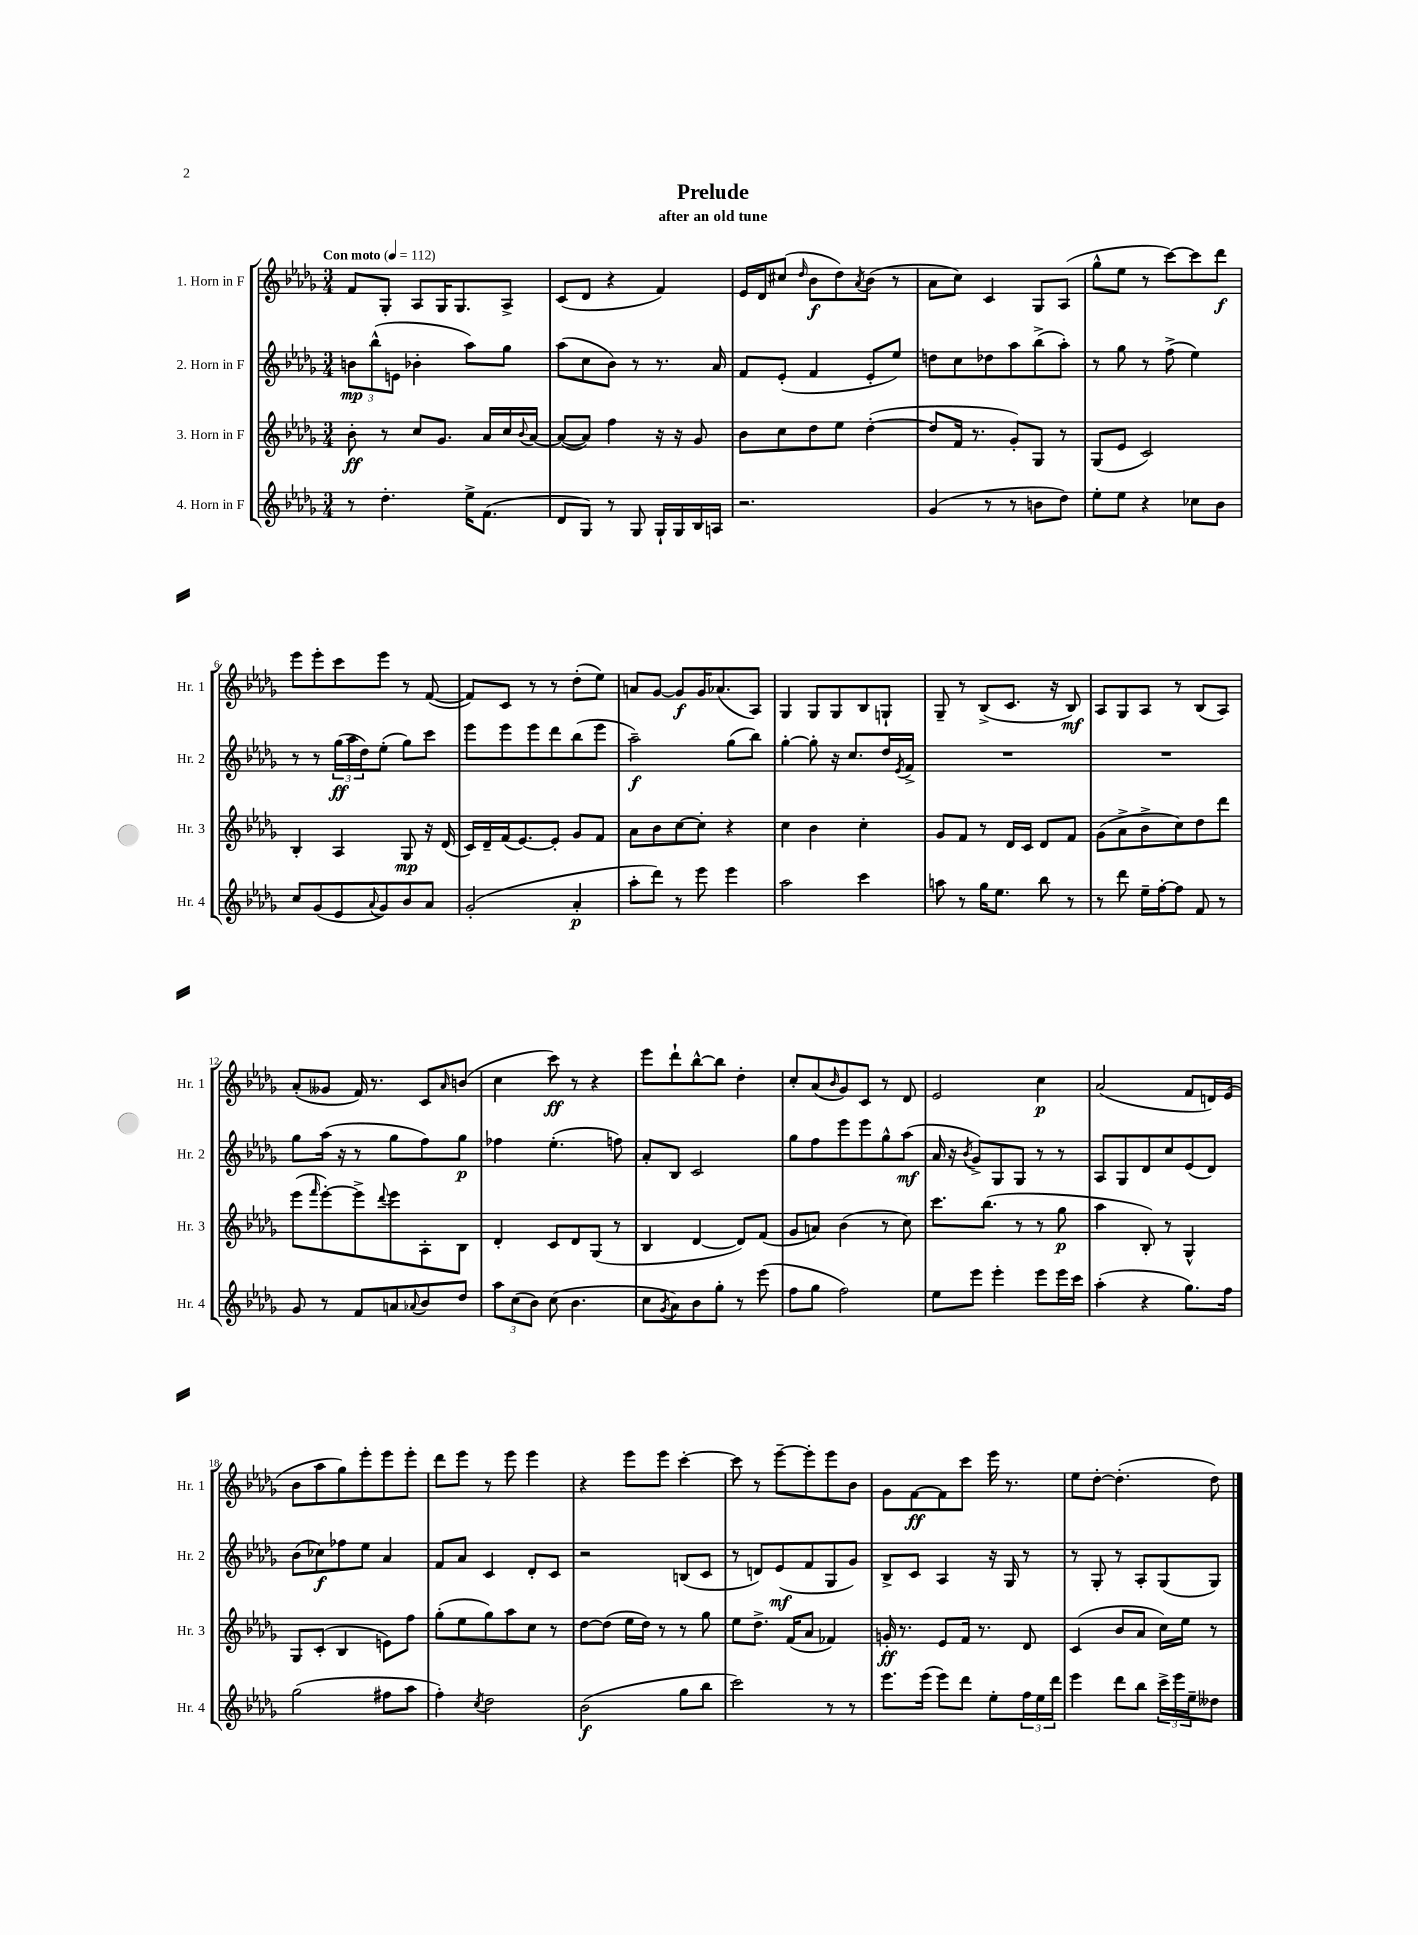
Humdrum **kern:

**kern	**kern	**kern	**kern
*staff4	*staff3	*staff2	*staff1
*clefG2	*clefG2	*clefG2	*clefG2
*k[b-e-a-d-g-]	*k[b-e-a-d-g-]	*k[b-e-a-d-g-]	*k[b-e-a-d-g-]
*M3/4	*M3/4	*M3/4	*M3/4
*MM112	*MM112	*MM112	*MM112
8r	8b-'\	12b\L	8f/L
.	.	(12bb-^^\	.
4.dd-'\	8r	.	8G-'/J
.	.	12e\J	.
.	8cc/L	4b-'\	8A-/L
.	8.g-/J	.	16G-/K
.	.	.	8.G-/
16ee-^\LK	.	8aa-\L)	.
(8.f\J	16a-/LL	.	.
.	16cc/	8gg-\J	8A-^/J
.	8qqb-/	.	.
.	[16a-/JJ	.	.
=	=	=	=
8d-/L	(8a-/_L	(8aa-\L	(8c/L
8G-/J)	8a-/]J)	8cc\	8d-/J
8r	4ff\	8b-\J)	4r
8G-/	.	8r	.
16G-`/LL	16r	8.r	4f/)
16G-/	16r	.	.
16B-/	8g-/	.	.
16A/JJ	.	16a-/	.
=	=	=	=
2.r	8b-\L	8f/L	16e-/LL
.	.	.	16d-/J
.	8cc\	(8e-'/J	(8cc#/J
.	.	.	16qqdd-/
.	8dd-\	4f/	8b-\L
.	8ee-\J	.	8dd-\)
.	.	.	8qa-/
.	([4dd-'\	8e-'/L	(8b-\J
.	.	8ee-/J)	8r
=	=	=	=
(4g-/	8dd-/]L	8dd\L	8a-\L
.	16f/Jk	8cc\	8cc\J)
.	8.r	.	.
8r	.	8dd-\	4c/
8r	8g-'/L)	8aa-\	.
8b\L	8G-/J	(8bb-^\	8G-/L
8dd-\J)	8r	8aa-'\J)	(8A-/J
=	=	=	=
8ee-'\L	(8G-/L	8r	8gg-^^\L
8ee-\J	8e-/J	8gg-\	8ee-\J
4r	2c/)	8r	8r
.	.	(8ff^\	[8ccc\L)
8cc-\L	.	4ee-\)	8ccc\]
8b-\J	.	.	8ddd-\J
=	=	=	=
8cc/L	4B-'/	8r	8eee-\L
(8g-/	.	8r	8eee-'\
8e-/	4A-/	(24gg-\LL	8ccc\
.	.	24aa-\	.
.	.	24dd-\J)	.
8qqa-/	.	.	.
8g-/)	.	(8ee-'\J	8eee-\J
8b-/	8G-/	8gg-\L)	8r
8a-/J	16r	8ccc\J	([8f/
.	(16d-/	.	.
=	=	=	=
(2g-'/	16c/LL)	8eee-\L	8f/]L)
.	16d-~/	.	.
.	(16f/J	8eee-\	8c/J
.	[8.e-/)	.	.
.	.	8eee-\	8r
.	8e-'/]J	8ddd-\	8r
4a-'/	8g-/L	(8bb-\	(8dd-'\L
.	8f/J	8eee-\J	8ee-\J)
=	=	=	=
8aa-'\L	8a-\L	2aa-~\)	8a/L
8ddd-\J)	8b-\	.	[8g-/J
8r	[8cc\	.	8g-/]L
8eee-\	8cc'\]J	.	16g-/K
.	.	.	(8.a-/
4eee-\	4r	(8gg-\L	.
.	.	8bb-\J)	8A-/J)
=	=	=	=
2aa-\	4cc\	[4gg-'\	4G-/
.	4b-\	8gg-'\]	8G-/L
.	.	16r	8G-/
.	.	8.cc/L	.
4ccc\	4cc'\	.	8B-/
.	.	16dd-/L	8G`/J
.	.	8qe-/	.
.	.	16f^/JJ	.
=	=	=	=
8aa\	8g-/L	2.r	8G-~/
8r	8f/J	.	8r
16gg-\LK	8r	.	(8B-^/L
8.ee-\J	.	.	.
.	16d-/LL	.	8.c/J
.	16c/JJ	.	.
8bb-\	8d-/L	.	.
.	.	.	16r
8r	8f/J	.	8B-/)
=	=	=	=
8r	(8g-\L	2.r	8A-/L
8ddd-\	8a-^\	.	8G-/
16ee-~\LL	8b-^\	.	8A-/J
[16ff'\J	.	.	.
8ff\]J	8cc\)	.	8r
8f/	8dd-\	.	(8B-/L
8r	8ddd-\J	.	8A-/J)
=	=	=	=
8g-/	(8eee-\L	8gg-\L	(8a-'/L
.	16qqfff/	.	.
8r	[8eee-'\)	(16aa-\Jk	8g--/J
.	.	16r	.
8f/L	8eee-^\]	8r	16f/)
.	.	.	8.r
.	8qqddd-/	.	.
8a/	8eee-\	8gg-\L	.
8qqa-/	.	.	.
8b-/	8A-'\	8ff\)	8c/L
.	.	.	16qqa-/
8dd-/J	8B-\J	8gg-\J	(8b/J
=	=	=	=
12aa-\L	4d-'/	4ff-\	4cc\
(12cc\	.	.	.
12b-\J)	.	.	.
(8cc\	8c/L	(4.ee-'\	8ccc\)
4.b-\	8d-/	.	8r
.	(8G-/J	.	4r
.	8r	8ff\)	.
=	=	=	=
8cc\L	4B-/	8a-'/L	8eee-\L
8qg-/	.	.	.
8a-\)	.	8B-/J	8ddd-`\
8b-\	[4d-/	2c/	[8bb-^^\
8gg-'\J	.	.	8bb-\]J
8r	8d-/]L)	.	4dd-'\
(8eee-\	(8f/J	.	.
=	=	=	=
8ff\L	8g-/L	8gg-\L	8cc'/L
8gg-\J	8a/J)	8ff\	(8a-/
.	.	.	16qqb-/
2ff\)	(4b-\	8eee-\	8g-/)
.	.	8eee-\	8c/J
.	8r	8gg-^^\	8r
.	8cc\)	(8aa-\J	8d-/
=	=	=	=
8ee-\L	8.ccc\L	16a-/	2e-/
.	.	16r	.
.	.	8qb-/	.
8eee-\J	.	8g-^/L)	.
.	(8.bb-\J	.	.
4eee-'\	.	8G-/	.
.	8r	8G-/J	.
8eee-\L	8r	8r	4cc\
16eee-\L	8gg-\	8r	.
16ccc\JJ	.	.	.
=	=	=	=
(4aa-'\	4aa-\	8A-/L	(2a-/
.	.	8G-/	.
4r	8B-'/)	8d-/	.
.	8r	8cc/	.
8.gg-\L)	4G-^^/	(8e-/	8f/L
.	.	8d-/J)	16d/L)
16ff\Jk	.	.	(16e-/JJ
=	=	=	=
(2gg-\	8G-/L	(8b-\L	8b-\L
.	(8c'/J	8cc-\)	8aa-\
.	4B-/	8ff-\	8gg-\)
.	.	8ee-\J	8eee-'\
8ff#\L	8e\L)	4a-/	8eee-\
8aa-\J	8ff\J	.	8eee-'\J
=	=	=	=
4ff'\)	(8gg-'\L	8f/L	8ddd-\L
.	8ee-\	8a-/J	8eee-\J
8qcc/	.	.	.
2dd-\	8gg-\)	4c/	8r
.	8aa-\	.	8eee-\
.	8cc\J	8d-'/L	4eee-\
.	8r	8c/J	.
=	=	=	=
(2b-\	[8dd-\L	2r	4r
.	(8dd-\]J	.	.
.	16ee-\LL	.	8eee-\L
.	16dd-\JJ)	.	.
.	8r	.	8eee-\J
8gg-\L	8r	(8B/L	[4ccc'\
8bb-\J	8gg-\	8c/J	.
=	=	=	=
2ccc\)	8ee-\L	8r	8ccc\]
.	8.dd-^\J	8d/L)	8r
.	.	(8e-/	[8eee-~\L
.	(16f/LK	.	.
.	8a-/J	8f/	8eee-'\]
8r	4f-/)	8G-/	8eee-\
8r	.	8g-/J)	8b-\J
=	=	=	=
8.eee-\L	16g'/	8B-^/L	8g-\L
.	8.r	.	.
.	.	8c/J	[8f\
(16eee-\Jk	.	.	.
8eee-\L)	8e-/L	4A-/	8f\]
8ddd-\J	16f/Jk	.	8ccc\J
.	8.r	.	.
8ee-'\L	.	16r	16eee-\
.	.	16G-/	8.r
24ff\L	8d-/	8r	.
24ee-\	.	.	.
24ddd-\JJ	.	.	.
=	=	=	=
4eee-\	(4c/	8r	8ee-\L
.	.	8G-'/	[8dd-'\J
8ddd-\L	8b-/L	8r	(4.dd-'\]
8bb-\J	8a-/J	8A-'/L	.
24ccc^\LL	16cc\LL)	(8G-/	.
24eee-\	.	.	.
.	16ee-\JJ	.	.
24ee-~\J	.	.	.
8dd--\J	8r	8G-/J)	8dd-\)
==	==	==	==
*-	*-	*-	*-
